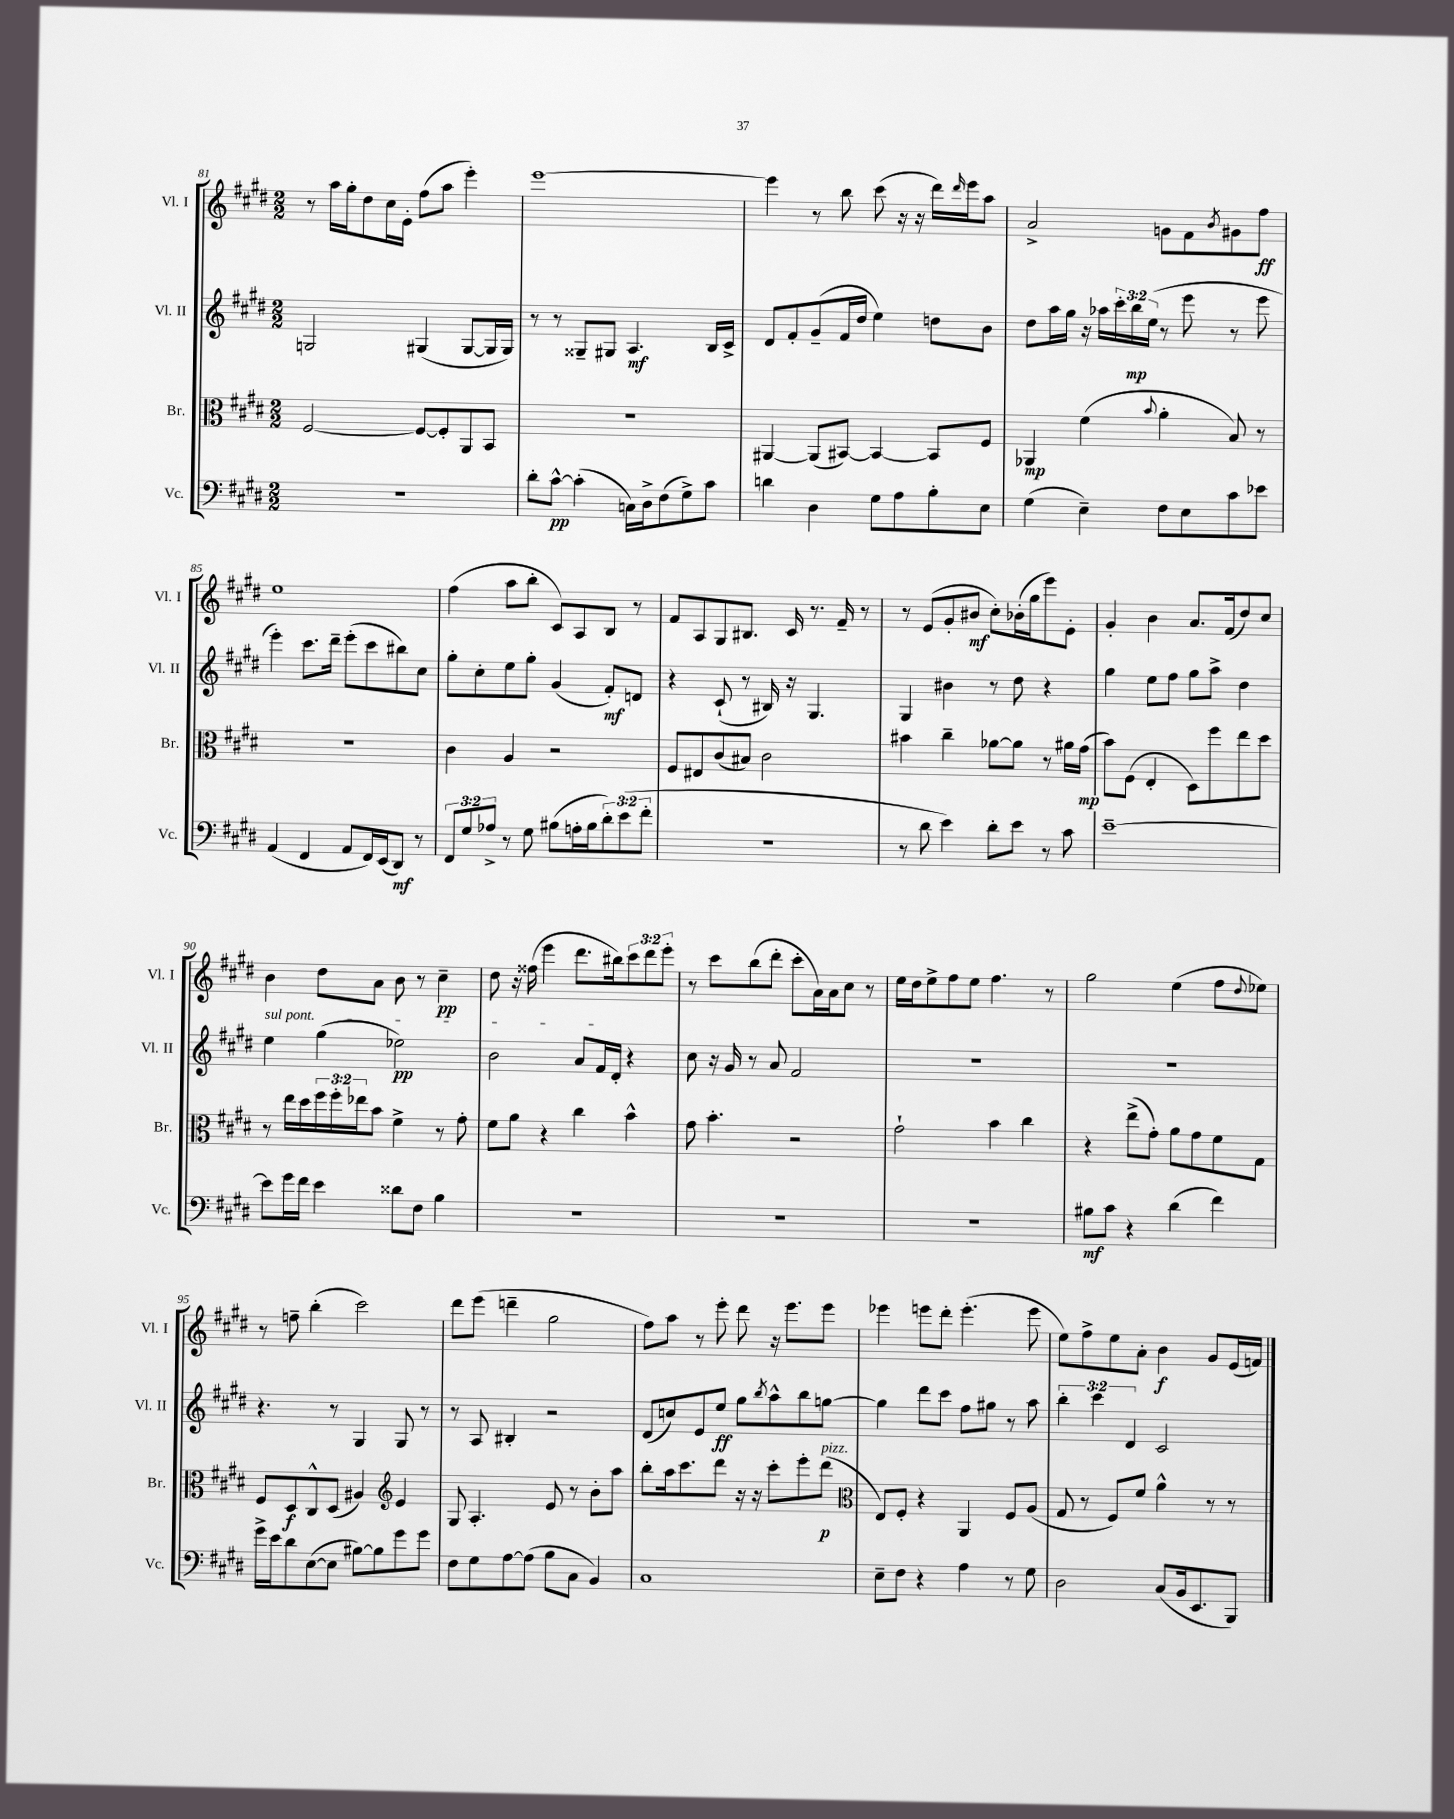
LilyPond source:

<<
\new StaffGroup <<
\new Staff = "s0" \with { instrumentName = "Vl. I" shortInstrumentName = "Vl. I" } {
    \clef treble \key e \major \numericTimeSignature \time 2/2 \override Staff.TupletNumber.text = #tuplet-number::calc-fraction-text
    r8 a''16 gis''16-. dis''8 cis''16 e'16-. fis''8( a''8 e'''4-.) |
    e'''1~ |
    e'''4 r8 b''8 cis'''8( r16 r16 dis'''16) \grace { dis'''16 } e'''16 a''8 |
    a'2-> g'8 fis'8 \acciaccatura { b'8 } gis'8 fis''8\ff |
    e''1 |
    fis''4( a''8 b''8-. cis'8) a8 b8 r8 |
    fis'8 a8 gis8 bis8. cis'16 r8. fis'16-- r8 |
    r8 e'8( gis'8-. bis'8\mf cis''8-.) bes'16-.( gis''16 e'''8) e'8-. |
    gis'4-. b'4 a'8. fis'16( dis''8) cis''8 |
    b'4 dis''8 a'8 b'8 r8 cis''4--\pp |
    dis''8 r16 fisis''16( e'''4 dis'''8. bis''16) \tuplet 3/2 { cis'''8 dis'''8 e'''8-. } |
    r8 cis'''8 b''8( dis'''8-. cis'''8-. a'16) a'16 cis''8 r8 |
    e''16 dis''16 e''8-> fis''8 e''8 fis''4. r8 |
    gis''2 e''4( fis''8 \appoggiatura { dis''8 } ees''8) |
    r8 f''8-- b''4-.( cis'''2) |
    dis'''8 e'''8( d'''4-- gis''2 |
    fis''8) a''8 r8 e'''8-. dis'''8 r16 e'''8. e'''8 |
    ees'''4 e'''8 dis'''8-. e'''4.-.( e'''8 |
    e''8) fis''8-> e''8 a'8-. b'4\f gis'8 e'16( f'16) \bar "|." |
}
\new Staff = "s1" \with { instrumentName = "Vl. II" shortInstrumentName = "Vl. II" } {
    \clef treble \key e \major \numericTimeSignature \time 2/2 \override Staff.TupletNumber.text = #tuplet-number::calc-fraction-text
    g2 gis4( gis8~ gis16 gis16) |
    r8 r8 gisis8-- gis8 a4.\mf b16 cis'16-> |
    dis'8 fis'8-. gis'8--( fis'16 dis''16 e''4) d''8 b'8 |
    dis''8 a''16 gis''16 r16 aes''16 \tuplet 3/2 { cis'''16-. b''16\mp e''16( } r8 e'''8 r8 e'''8 |
    e'''4-.) cis'''8. dis'''16-- e'''8-.( cis'''8 bis''8) cis''8 |
    gis''8-. cis''8-. e''8 gis''8-. gis'4( fis'8-.\mf) d'8 |
    r4 cis'8-!( r8 bis16) r16 gis4. |
    gis4 bis'4 r8 dis''8 r4 |
    gis''4 e''8 fis''8 gis''8 a''8-> dis''4 |
    \once \override TextSpanner.bound-details.left.text = \markup { \italic "sul pont." } e''4\startTextSpan gis''4( ees''2\pp) |
    b'2 a'8 fis'16 dis'16-.\stopTextSpan r4 |
    cis''8 r16 gis'16 r8 a'8 fis'2 |
    R1 |
    R1 |
    r4. r8 gis4 gis8 r8 |
    r8 a8 bis4-. r2 |
    dis'8( c''8) e'8 e''8\ff gis''8 \acciaccatura { b''8 } a''8-^ b''8 g''8~ |
    g''4 dis'''8 cis'''8 fis''8 gis''8 r8 a''8 |
    \tuplet 3/2 { b''4-. cis'''4 dis'4 } cis'2 \bar "|." |
}
\new Staff = "s2" \with { instrumentName = "Br." shortInstrumentName = "Br." } {
    \clef alto \key e \major \numericTimeSignature \time 2/2 \override Staff.TupletNumber.text = #tuplet-number::calc-fraction-text
    fis2~ fis8~ fis8-. a,8 b,8 |
    r1 |
    ais,4~ ais,8( bis,8~) bis,4~ bis,8 fis8 |
    aes,4\mp fis'4( \appoggiatura { b'8 } a'4-. b8) r8 |
    R1 |
    cis'4 a4 r2 |
    fis8 eis8 cis'8( bis8) cis'2 |
    bis'4 cis''4-- aes'8~ aes'8 r8 ais'16 gis'16\mp( |
    b'8) fis8( e4-. dis8) fis''8 e''8 dis''8 |
    r8 e''16 dis''16 \tuplet 3/2 { fis''16 fis''16-. ees''16 } b'8 fis'4-> r8 gis'8-. |
    fis'8 a'8 r4 cis''4 b'4-^ |
    gis'8 b'4.-. r2 |
    gis'2-! b'4 cis''4 |
    r4 e''8->( gis'8-.) a'8 gis'8 fis'8 gis8 |
    fis8 dis8\f cis8-^ dis8( ais4) \clef treble e'4 |
    gis8 a4.-. e'8 r8 b'8-. a''8 |
    b''8-. a''16 cis'''8. dis'''8 r16 r16 cis'''8-. e'''8-. dis'''8\p^\markup { \italic "pizz." }( |
    \clef alto e8) fis8-. r4 a,4 fis8 a8( |
    gis8 r8 fis8) fis'8 a'4-^ r8 r8 \bar "|." |
}
\new Staff = "s3" \with { instrumentName = "Vc." shortInstrumentName = "Vc." } {
    \clef bass \key e \major \numericTimeSignature \time 2/2 \override Staff.TupletNumber.text = #tuplet-number::calc-fraction-text
    R1 |
    dis'8-. cis'8~-^\pp cis'4-.( c16) dis16-> fis8( gis8->) cis'8 |
    d'4 dis4 gis8 a8 b8-. e8 |
    gis4( e4--) fis8 e8 cis'8 ees'8 |
    a,4( fis,4 a,8 fis,16) e,16( dis,8\mf) r8 |
    \tuplet 3/2 { fis,8 gis8 aes8-> } r8 gis8 bis8( a16-. bis16 \tuplet 3/2 { dis'8-.) e'8( fis'8-. } |
    r1 |
    r8 dis'8 e'4) dis'8-. e'8 r8 cis'8 |
    e'1~-- |
    e'8 gis'16 fis'16 e'4 disis'8 fis8 b4 |
    R1 |
    R1 |
    R1 |
    bis8\mf cis'8 r4 dis'4( fis'4) |
    gis'16-> e'16 dis'8 e8~( e8 bis8~) bis8 gis'8 gis'8 |
    fis8 gis8 a8~ a8( b8 cis8 b,4) |
    cis1 |
    e8-- fis8 r4 a4 r8 gis8 |
    dis2 cis8( b,16 e,8. b,,8) \bar "|." |
}
>>
>>
\layout { \context { \Score currentBarNumber = #81 } }
